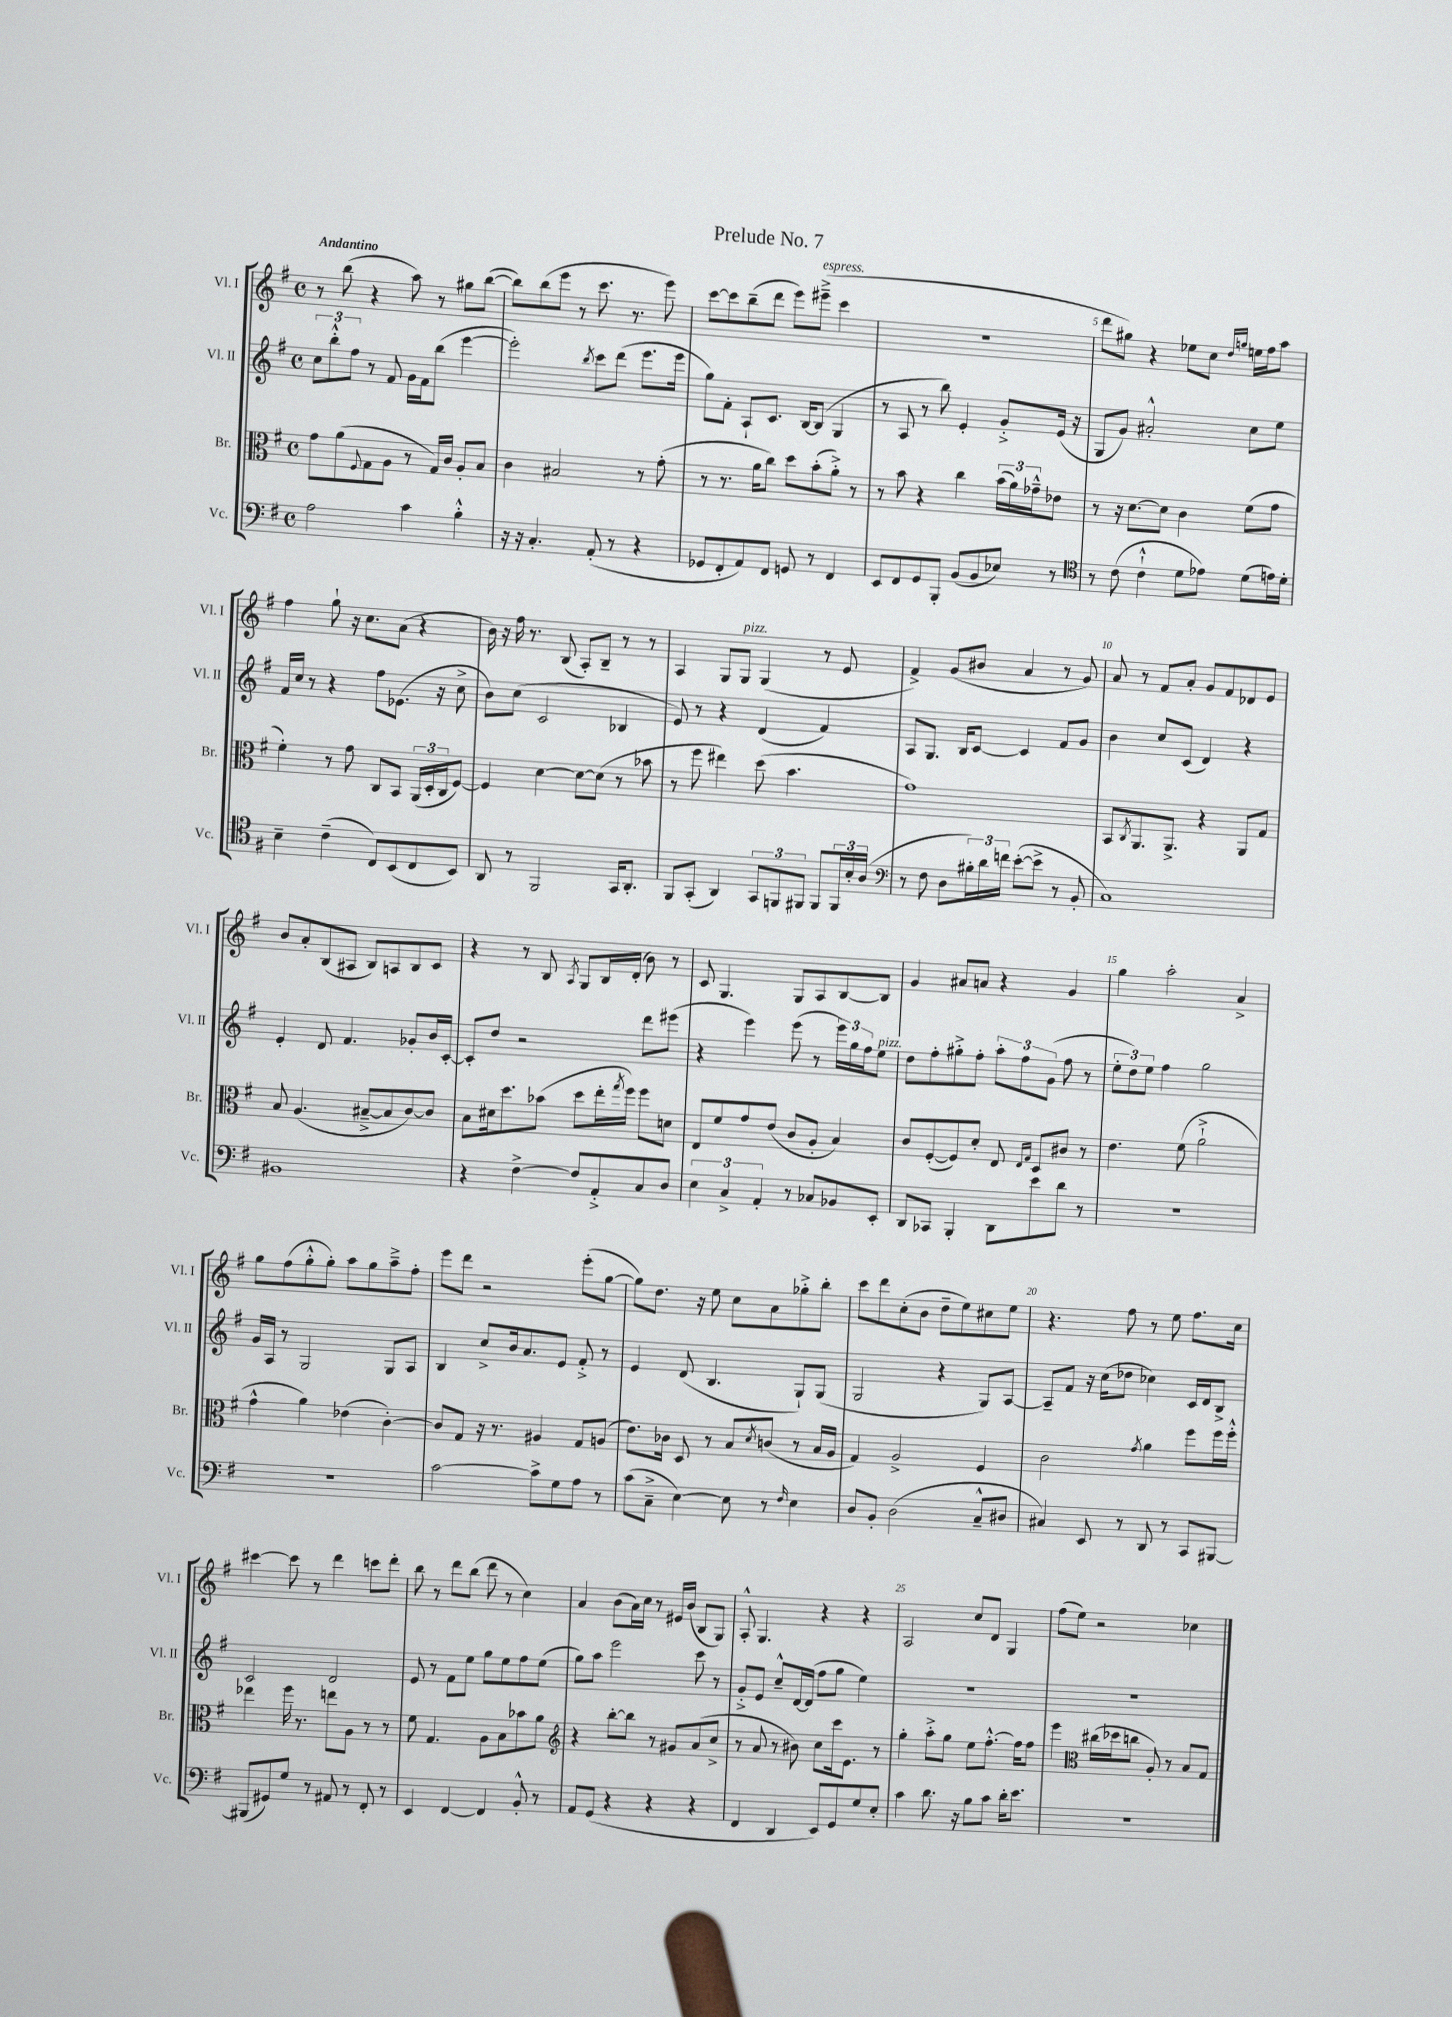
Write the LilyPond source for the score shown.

\header { title = "Prelude No. 7" }
<<
\new StaffGroup <<
\new Staff = "s0" \with { instrumentName = "Vl. I" shortInstrumentName = "Vl. I" } {
    \clef treble \key g \major \defaultTimeSignature \time 4/4 \tempo "Andantino"
    r8 b''8( r4 a''8) r8 gis''8 b''8~( |
    b''8) b''8( e'''8 r8 c'''8. r8. e'''8) |
    c'''8~ c'''8 b''8--( d'''8 e'''8) eis'''8--->^\markup { \italic "espress." }( c'''4 |
    R1 |
    d'''8 gis''8) r4 ees''8 c''8 \grace { d''16 g''16 } e''16 fis''16 a''8 |
    fis''4 g''8-! r16 c''8. a'8( r4 |
    b'16) r16 fis''16 r8. b8( a8-.) b8-- r8 r8 |
    a4 g8 g8^\markup { \italic "pizz." } g4( r8 e'8 |
    fis'4->) g'8( bis'8 a'4 r8 g'8) |
    a'8 r8 fis'8 a'8-. g'8 fis'8 des'8 e'8 |
    b'8 a'8-. b8( ais8 b8) a8 b8 c'8 |
    r4 r8 b8 \acciaccatura { a8 } g8 b16 d'16-.( b'8) r8 |
    c'8 g4. g8 a8 b8~ b8 |
    g'4 ais'8 a'8 r4 g'4 |
    g''4 a''2-. a'4-> |
    g''8 fis''8( g''8-.-^ g''8-.) a''8 g''8 a''8---> fis''8-. |
    e'''8 d'''8 r2 e'''8-.( g''8~ |
    g''8) d''8. r16 e''8 c''8 a'8 ges''8-.-> b''8-. |
    c'''8 d'''8 c''8-.( b'8 d''8-- e''8) cis''8 e''8 |
    r4. fis''8 r8 e''8 fis''8. c''16 |
    cis'''4~ cis'''8 r8 d'''4 c'''8 d'''8-. |
    b''8 r8 d'''8 b''8( d'''8 r8 c''4) |
    a'4 b'8( a'16) c''16 r8 eis'16 b'16( b8 g8) |
    a8-.-^ g4. r4 r4 |
    a2 c''8 d'8 g4 |
    fis''8( e''8) r2 ces''4 \bar "|." |
}
\new Staff = "s1" \with { instrumentName = "Vl. II" shortInstrumentName = "Vl. II" } {
    \clef treble \key g \major \defaultTimeSignature \time 4/4
    \tuplet 3/2 { c''8 b''8-.-^ fis''8 } r8 fis'8 g'16 fis'16 b''8( e'''4~ |
    e'''2-.) \acciaccatura { b''8 } c'''8 d'''8( e'''8. e'''16 |
    g''8) fis'8-. a8-! c'8. b16~ b8( g4 |
    r8 a8 r8 b''8) e'4-. g'8-.-> e'16( r16 |
    g8 g'8) ais'2-.-^ c''8 e''8 |
    fis'16 c''16 r8 r4 fis''8 ees'8.( r16 c''8-> |
    b'8) c''8( c'2 bes4 |
    e'8) r8 r4 d'4( fis'4) |
    a8 g8. b16 c'8~ c'4 fis'8 g'8 |
    b'4 c''8 c'8( d'4) r4 |
    e'4-. d'8 fis'4. ges'8-. b'16 c'16~-. |
    c'8-. d''8 r2 d'''8 eis'''8( |
    r4 e'''4) e'''8( r8 \tuplet 3/2 { e'''16) g''16 fis''16 } e''8^\markup { \italic "pizz." } |
    d''8 fis''8-. gis''8-.-> fis''8-. \tuplet 3/2 { a''8-. fis''8 g'8( } fis''8 r8 |
    \tuplet 3/2 { e''8-. d''8) e''8 } fis''4 g''2 |
    g'16 a16 r8 g2 g8 a8 |
    b4 c''8-> b'16 a'8. e'8 fis'8-.-> r8 |
    e'4 d'8( b4. g8-!) g8( |
    g2 r4 g8) a8~ |
    a8-- fis'8 r16 c''16( des''8 ces''4) c'16 d'16 b8-> |
    c'2 d'2 |
    e'8 r8 fis'8 e''8 g''8 e''8 fis''8 e''8( |
    g''8) a''8 e'''2 c'''8 r8 |
    g'8-.-> e'8 c''8---^ d'16~ d'16( fis''8 g''8 e''4) |
    R1 |
    R1 \bar "|." |
}
\new Staff = "s2" \with { instrumentName = "Br." shortInstrumentName = "Br." } {
    \clef alto \key g \major \defaultTimeSignature \time 4/4
    g'8 a'8( \appoggiatura { fis8 } g8 a8 r8 g16) c'16 a8-. b8 |
    c'4 bis2 r8 g'8-.( |
    r8 r8. a'16 c''8) d''8 b'8-.( a'8-.->) r8 |
    r8 b'8 r4 c''4 \tuplet 3/2 { b'16( a'16) ges'16---^ } ees'8 |
    r8 r16 d'8.~ d'8 c'4 fis'8( g'8 |
    fis'4-.) r8 g'8 c8 b,8 \tuplet 3/2 { a,16( d16-. c16 } fis8~) |
    fis4 d'4~ d'8~ d'8( r8 bes'8 |
    r8 fis''8 eis''4) d''8( b'4. |
    g'1) |
    b,8 \acciaccatura { c8 } a,8. a,8.-> r4 a,8 g8 |
    b8 a4.( bis8~---> bis8 c'8~) c'8 |
    b8 dis'16 d''8. bes'8( d''8 e''16-. \acciaccatura { g''8 } fis''16) fis''8 d'8 |
    e8 fis'8 g'8 e'8( c'8 a8-. b4) |
    c'8 fis8~-.( fis8) d'8-. e8 \grace { e16 g16 } d8 cis'8 r8 |
    e'4. fis'8( a'2-!-> |
    g'4-^ a'4) ees'4( c'4~-.) |
    c'8 g8 r16 r8. ais4 g8 a8( |
    e'8.) ces'16 d8 r8 b8 \acciaccatura { d'8 } c'8( r8 b16 a16 |
    g4) a2-> fis4 |
    c'2 \acciaccatura { g'8 } a'4 fis''8 fis''16 fis''16-.-^ |
    ees''4 fis''16 r8. e''8 a8 r8 r8 |
    fis'8 g4. a8 b8 bes'8 a'8 |
    \clef treble r4 b''8~-. b''8 r8 gis'8 a'8( c''8-> |
    r8 a'8 r8 bis'8) c''8 c'''16 e'8. r8 |
    g''4-. a''8-.-> g''8 e''8 fis''8.~-.-^ fis''16 fis''8 |
    e'''4 \clef alto cis''16( des''16 c''8 a8-.) r8 b8 g8 \bar "|." |
}
\new Staff = "s3" \with { instrumentName = "Vc." shortInstrumentName = "Vc." } {
    \clef bass \key g \major \defaultTimeSignature \time 4/4
    a2 c'4 b4-.-^ |
    r16 r16 c4.-. a,8-.( r8 r4 |
    ges,8 fis,8-. a,8) fis,8 g,8 r8 fis,4 |
    e,8 fis,8 g,8 b,,8-. b,8( b,8 ees8) r8 |
    \clef tenor r8 c'8( c'4-!-^ d'8 ees'8) d'8( e'16) d'16-. |
    b4-- c'4--( c8) b,8( c8 b,8) |
    a,8 r8 fis,2 g,16 a,8.-. |
    fis,8 g,8-.( a,4) \tuplet 3/2 { g,8 f,8 fis,8 } fis,8 \tuplet 3/2 { fis,16 b16-. a16( } |
    \clef bass r8 fis8 d8 \tuplet 3/2 { bis16-.) d'16 f'16 } e'8~-.( e'8-> r8 b,8-. |
    c1) |
    bis,1 |
    r4 fis4~-> fis8 a,8-.-> c8 d8 |
    \tuplet 3/2 { e4 c4-> a,4-. } r8 ces8 bes,8 e,8-. |
    d,8 ces,8 b,,4-. d,8 e'8 d'8 r8 |
    r1 |
    R1 |
    c'2~ c'8-> g8 a8 r8 |
    c'8( c8---> e4~) e8 r8 \grace { fis16 } e4 |
    d8 b,8-. d2( c8---^ dis8 |
    cis4) e,8 r8 d,8 r8 c,8 bis,,8~ |
    bis,,8( gis,8) g8 r8 ais,8 r8 fis,8-. r8 |
    e,4 fis,4~ fis,4 b,8-.-^ r8 |
    a,8 g,8( r4 r4 r4 |
    fis,4 d,4 e,8) g,8 g8 e8-. |
    c'4 d'8. r16 b8 c'8 d'16-. e'8. |
    R1 \bar "|." |
}
>>
>>
\layout { \context { \Score \override BarNumber.break-visibility = ##(#f #t #t) barNumberVisibility = #(every-nth-bar-number-visible 5) } }
